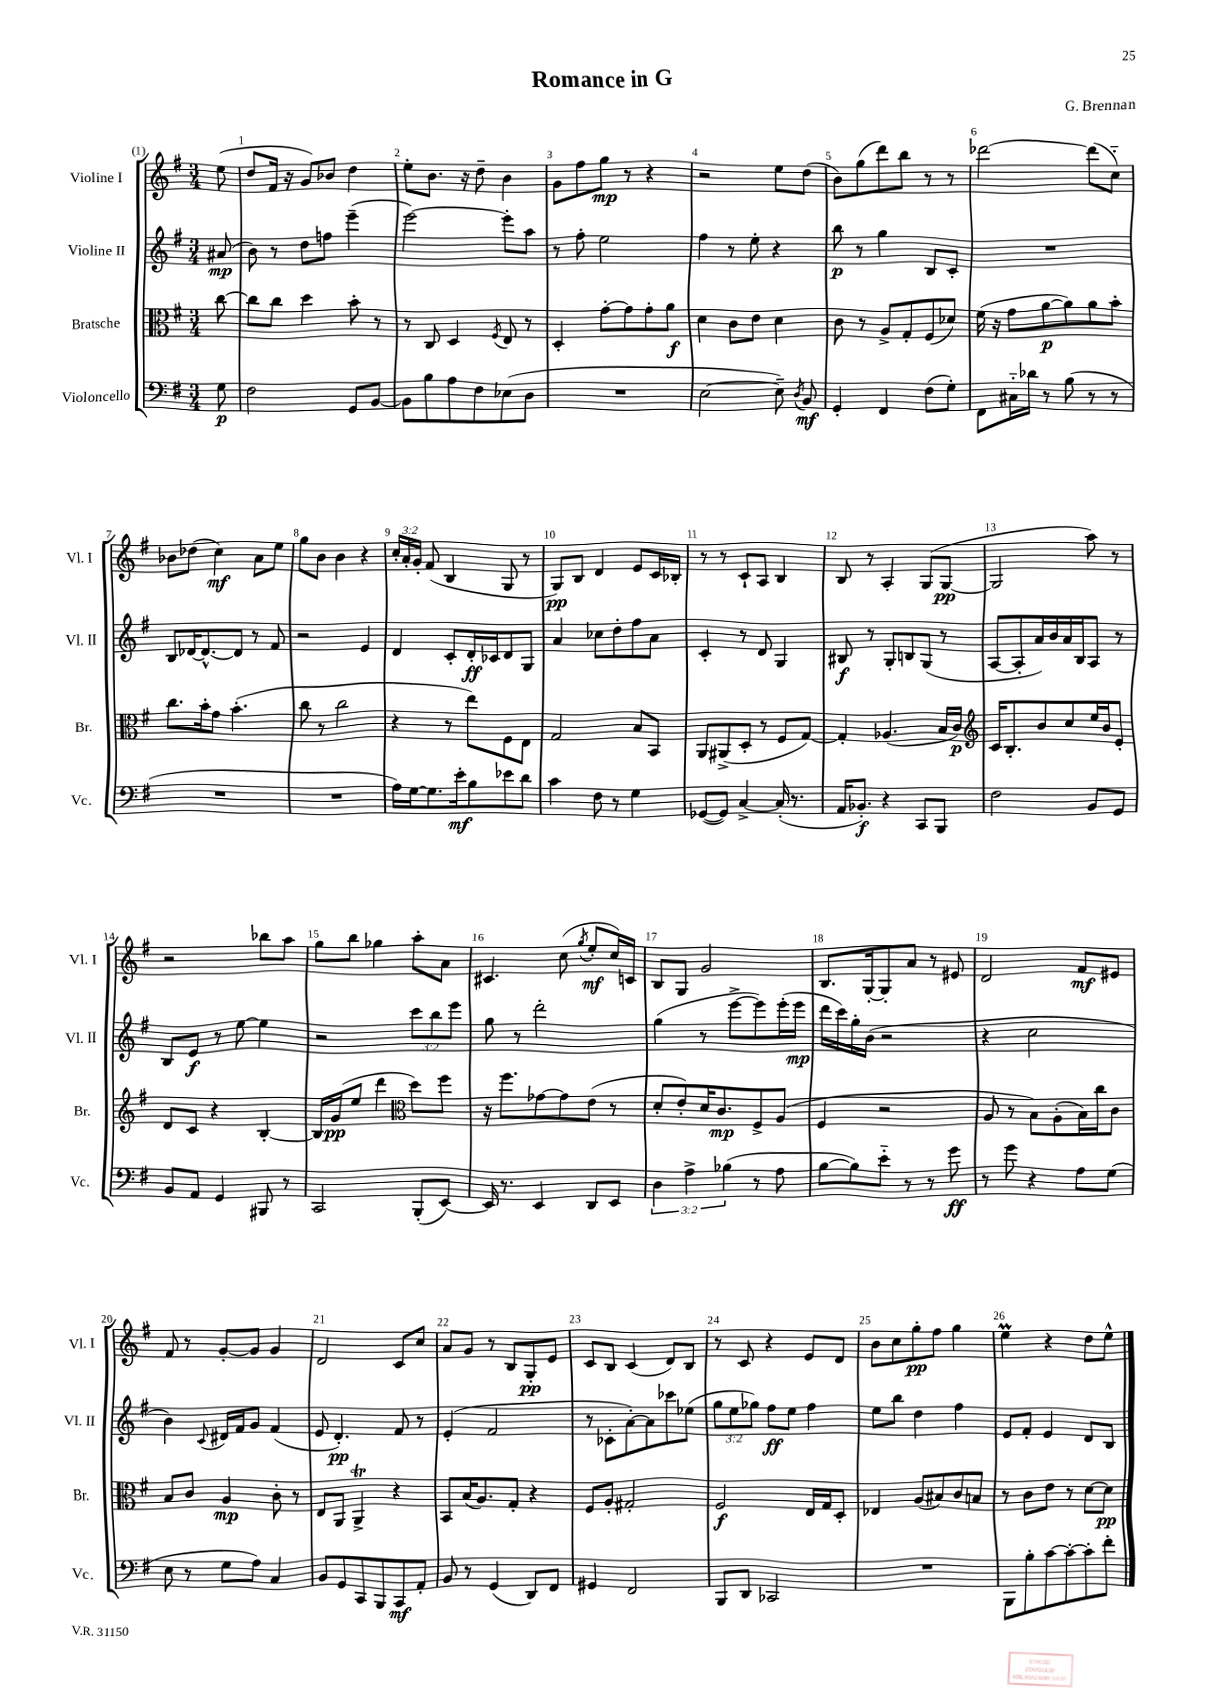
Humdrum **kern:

**kern	**kern	**kern	**kern
*staff4	*staff3	*staff2	*staff1
*clefF4	*clefC3	*clefG2	*clefG2
*k[f#]	*k[f#]	*k[f#]	*k[f#]
*M3/4	*M3/4	*M3/4	*M3/4
8G	[8cc	(8a#	(8ee
=	=	=	=
2F#	8cc]	8b)	8dd
.	8cc	8r	16f#
.	.	.	16r
.	4dd	8dd	8g)
.	.	8ff	8b-
8GG	8b'	(4eee~	4dd
[8BB	8r	.	.
=	=	=	=
8BB]	8r	[2eee)	8ee'
8B	8C	.	8.b
8A	4D	.	.
.	.	.	16r
8F#	.	.	8dd~
.	8qF#	.	.
(8E-	8E	8eee']	4b
8D	8r	8aa	.
=	=	=	=
2.r	4D'	8r	8g
.	.	8ff#'	8ff#
.	[8g'	2ee	8gg
.	8g]	.	8r
.	8g'	.	4r
.	8a	.	.
=	=	=	=
[2E	4d	4ff#	2r
.	8c	8r	.
.	8e	8ee'	.
8E~])	4d	4r	8ee
8qD	.	.	.
8BB	.	.	(8dd
=	=	=	=
4GG'	8c	8bb	8b)
.	8r	8r	(8gg
4FF#	8A^	4gg	8ddd)
.	8G'	.	8bb
(8F#	(8F#	8B	8r
8G')	8d-)	8c'	8r
=	=	=	=
8FF#	(16f#	2.r	[2ddd-
.	16r	.	.
16C#'~	8g	.	.
16d-	.	.	.
8r	[8a	.	.
(8B	8a])	.	.
8r	8a	.	(8ddd-]
8r	8b'	.	8cc'~)
=	=	=	=
2.r	8.cc	8B	8b-
.	.	[16d-	(8dd-
.	16b'	8.d-^^_	.
.	8g	.	4cc)
.	(4.b'	8d-]	.
.	.	8r	8a
.	.	8f#	8ee
=	=	=	=
2.r	8cc	2r	8gg
.	8r	.	8b
.	2cc	.	4b
.	.	4e	4r
=	=	=	=
16A)	4r	4d	24cc'
.	.	.	24a'
[16G	.	.	.
.	.	.	24g'
8.G]	.	.	(8f#
.	8r	8c'	4B
16e'	.	.	.
8B	8ee)	16d'	.
.	.	16c-	.
8e-	8F#	8d	8G
8d	8E	8G	8r
=	=	=	=
4c	2G	4a	8G)
.	.	.	8B
8F#	.	8cc-	4d
8r	.	8dd'	.
4G	8B	8ff#	8e
.	8BB	8a	16c
.	.	.	16B-'
=	=	=	=
([8GG-	8AA	4c'	8r
8GG-])	(8AA#^	.	8r
[4C^	8D'	8r	8c`
.	8r	8d	8A
(16C']	8F#	4G	4B
8.r	.	.	.
.	[8G)	.	.
=	=	=	=
16AA	4G']	8B#	8B
8.BB-')	.	.	.
.	.	8r	8r
4r	(4.A-	8G'	4A'
.	.	8B	.
8CC	.	(8G	(8G
8BBB	16B	8r	[8G
.	16c)	.	.
=	=	=	=
*	*clefG2	*	*
2F#	16c	[8A	2G]
.	8.B'	.	.
.	.	8A']	.
.	8b	16a)	.
.	.	16b	.
.	8cc	16a	.
.	.	16B	.
8BB	16ee	8A	8aa)
.	16b	.	.
8GG	8e'	8r	8r
=	=	=	=
8BB	8d	8B	2r
8AA	8c	8e	.
4GG	4r	8r	.
.	.	[8ee	.
8BBB#	[4B'	4ee]	8bb-
8r	.	.	8aa
=	=	=	=
2CC	16B]	2r	8gg
.	(16g	.	.
.	8ee	.	8bb
.	4ddd	.	4gg-
*	*clefC3	*	*
(8BBB'	8dd)	12ccc	8aa'
.	.	12bb	.
[8EE)	8ff#	.	8a
.	.	12eee	.
=	=	=	=
16EE]	16r	8gg	4.c#
8.r	8.ff#	.	.
.	.	8r	.
4EE	[8g-	2ddd'	.
.	8g-]	.	(8cc
.	.	.	8qgg
8DD	(8e	.	8ee'
8EE	8r	.	16cc)
.	.	.	16c
=	=	=	=
6D	8d'	(4gg	8B
.	8e')	.	8G
6A^	.	.	.
.	16d	8r	2g
.	8.c	.	.
(6B-	.	.	.
.	.	[8eee^	.
8r	8F#^	8eee])	.
8A	(8A	(16eee'	.
.	.	16eee	.
=	=	=	=
[8B	4F#	16ddd	8.B
.	.	16ccc)	.
8B])	.	16gg'	.
.	.	(16b	[16G'
8e'~	2r	2r	8G']
8r	.	.	8a
8r	.	.	8r
8g	.	.	8e#
=	=	=	=
8r	8A	4r	2d
8g	8r	.	.
4r	8B)	2cc	.
.	(8A'	.	.
8A	16B)	.	8f#
.	16cc	.	.
(8G	8c	.	8e#
=	=	=	=
8E	8B	4b)	8f#
8r	8c	.	8r
.	.	8qqc	.
8G	4A	16d#	[8g'
.	.	16f#	.
8A)	.	8g	8g]
4C	8c'	(4f#	4g
.	8r	.	.
=	=	=	=
8BB	8E	8e	2d
8GG	8AA	4.d')	.
8CC	4AA^	.	.
8BBB	.	.	.
8CC	4r	8f#	8c
8AA'	.	8r	8cc
=	=	=	=
8BB	8BB	(4e'	8a
8r	(16B	.	8g
.	8.A)	.	.
(4GG	.	2f#	8r
.	8G'	.	8B
8DD)	4r	.	8G'
8FF#	.	.	8e
=	=	=	=
4GG#	8F#	8r	8c
.	8A'	8c-'	8B
2FF#	2G#'	[8a')	(4c
.	.	8a]	.
.	.	8ccc-	8d)
.	.	(8ee-	8B
=	=	=	=
8BBB	2F#	12gg	8r
.	.	12ee	.
8DD	.	.	8c
.	.	12gg-)	.
2CC-	.	8ff#	4r
.	.	8ee	.
.	16E	4ff#	8e
.	16G	.	.
.	8D'	.	8d
=	=	=	=
2.r	4E-	8ee	8b
.	.	8bb	8cc
.	(8A	4dd	8gg'
.	8B#)	.	8ff#
.	8c	4ff#	4gg
.	8B	.	.
=	=	=	=
8BBB	8r	8e	4ee
8B'	8c	8f#'	.
[8c	8e	4e	4r
8c'_	8r	.	.
8c']	[8d	8d	8dd
8f#'	8d]	8B	8ee^^
==	==	==	==
*-	*-	*-	*-
